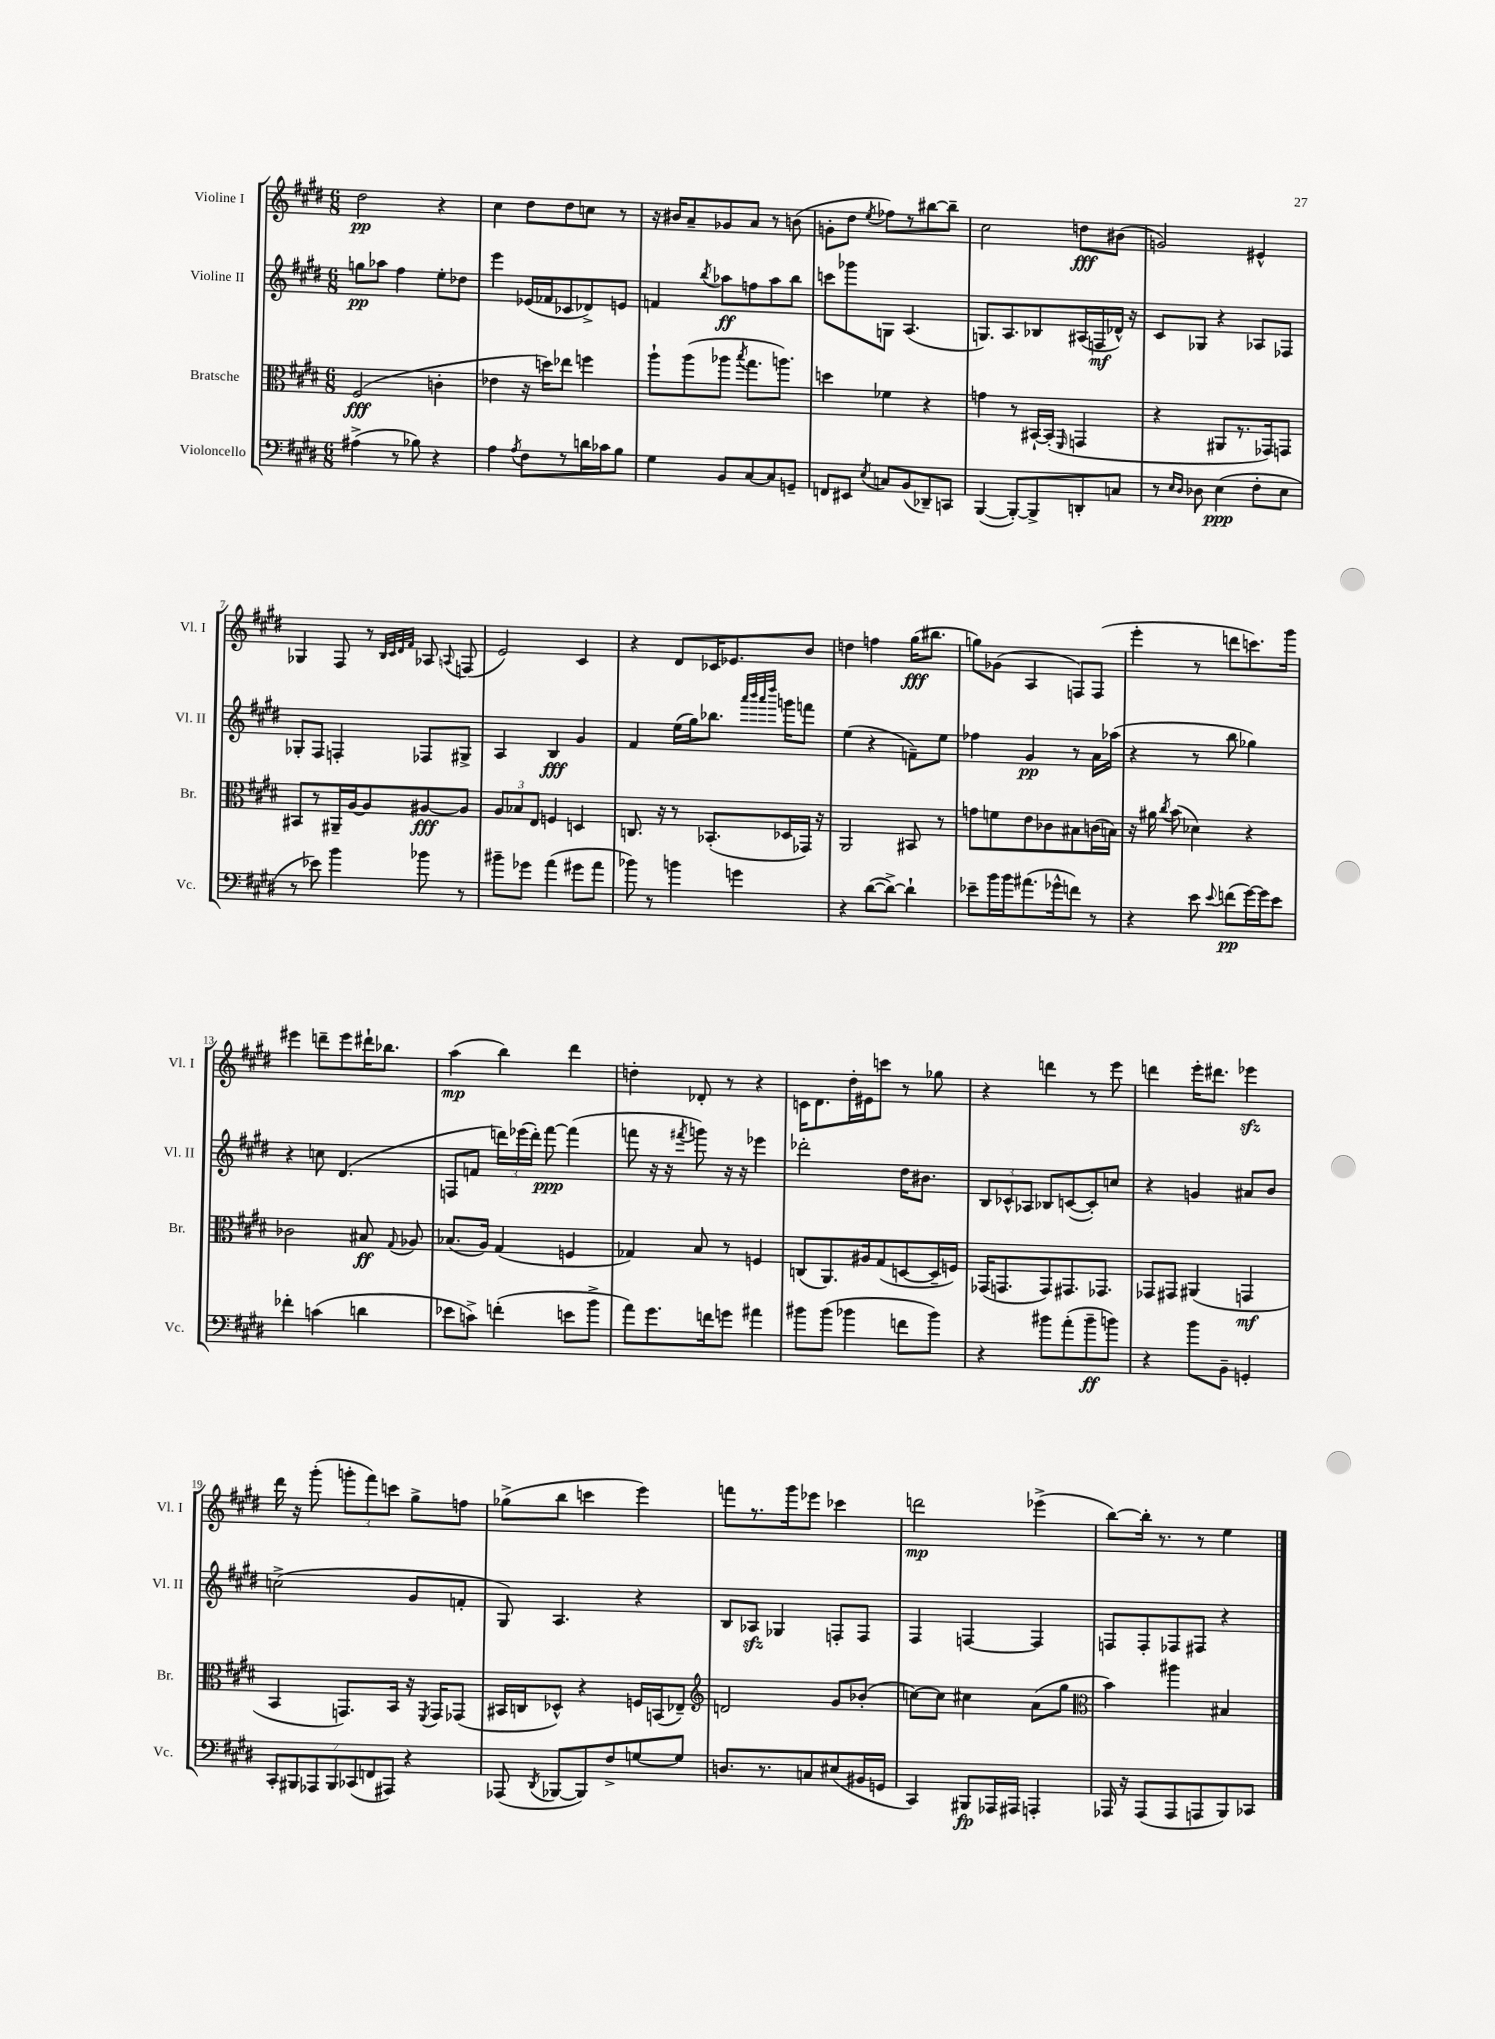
<<
\new StaffGroup <<
\new Staff = "s0" \with { instrumentName = "Violine I" shortInstrumentName = "Vl. I" } {
    \clef treble \key e \major \numericTimeSignature \time 6/8
    \autoBeamOff dis''2\pp r4 |
    cis''4 dis''8[ dis''8 c''8] r8 |
    r16 bis'16[ a'8-- ges'8 a'8] r8 b'8( |
    g'8[-. dis''8] \acciaccatura { e''8 } fes''8[) r8 bis''8~ bis''8]-- |
    cis''2 d''8[\fff bis'8]( |
    g'2) eis'4-^ |
    ges4 fis8 r8 \grace { b32[ cis'32 dis'32 fis'32] } aes8 \appoggiatura { a8 } f8( |
    e'2) cis'4 |
    r4 dis'8[ ces'16 ees'8. b'8] |
    d''4 f''4 gis''16[\fff( bis''8.] |
    g''8[) ges'8]( a4 f8[) f8]( |
    e'''4-. r8 d'''8[ c'''8.) gis'''16] |
    eis'''4 d'''8[-- eis'''8 dis'''16-! bes''8.] |
    a''4\mp( b''4) dis'''4 |
    d''4-. des'8-. r8 r4 |
    c'16[ dis'8. dis''16-. eis'16 c'''8] r8 ges''8 |
    r4 d'''4 r8 e'''8 |
    d'''4 e'''16[-. dis'''8.] ees'''4\sfz |
    dis'''16 r16 gis'''8-.( \tuplet 3/2 { g'''8[-. fis'''8) c'''8] } gis''8[-> f''8] |
    ges''8[->( b''8] c'''4 e'''4) |
    f'''8[ r8. gis'''16 ees'''8] ces'''4 |
    d'''2\mp ees'''4->( |
    b''8[~) b''16]-. r8. r8 e''4 \bar "|." |
}
\new Staff = "s1" \with { instrumentName = "Violine II" shortInstrumentName = "Vl. II" } {
    \clef treble \key e \major \numericTimeSignature \time 6/8
    \autoBeamOff g''8[\pp aes''8] fis''4 e''8[-. des''8] |
    e'''4 ees'16[( fes'16 ces'8 des'8->) e'8] |
    f'4 \acciaccatura { b''8 } aes''8[\ff f''8 aes''8 b''8] |
    c'''8[ ges'''8 g8] a4.( |
    g8.[) a8. bes8 ais16( f16\mf des'16]-^) r16 |
    cis'8[ ges8] r4 aes8[ fes8] |
    ges8[-. fis8] f4-. fes8[ gis8]-> |
    a4 b4\fff gis'4 |
    fis'4 e''16[( gis''16) bes''8.] \grace { a'''32[ b'''32 a'''32 dis''''32] } g'''16[ f'''8] |
    e''4( r4 f'8[--) e''8] |
    fes''4 gis'4\pp r8 a'16[ aes''16]( |
    r4 r8 b''8 ges''4) |
    r4 c''8 dis'4.( |
    f8[ f'8] \tuplet 3/2 { d'''16[) ees'''16( d'''16]-.) } fis'''8~\ppp fis'''4( |
    f'''8 r16 r16 \acciaccatura { fis'''8 } g'''8) r16 r16 ees'''4 |
    des'''2-. dis''16[ bis'8.] |
    \tuplet 3/2 { b8[ ces'8-^ aes8] } bes8[ c'8~( c'8-.) c''8] |
    r4 g'4 ais'8[ b'8] |
    c''2->( gis'8[ f'8]-. |
    gis8) a4. r4 |
    b8[ aes8]\sfz ges4 f8[-. f8] |
    fis4 f4~ f4 |
    f8[ f8-. fes8 fis8] r4 \bar "|." |
}
\new Staff = "s2" \with { instrumentName = "Bratsche" shortInstrumentName = "Br." } {
    \clef alto \key e \major \numericTimeSignature \time 6/8
    \autoBeamOff fis2\fff( c'4-. |
    ees'4 r16 d''16[) ees''8] f''4 |
    a''8[-! a''8( aes''8] \acciaccatura { b''8 } gis''8.[ a''8.]) |
    d''4 fes'4 r4 |
    g'4 r8 bis,16[~-! bis,16]-.( \grace { fis,16 } g,4 |
    r4 ais,8[ r8. ges,16) g,8] |
    bis,8[ r8 ais,16-- a16~ a8 ais8~\fff ais8] |
    \tuplet 3/2 { a8[ bes8 e8] } f4 d4 |
    c8. r16 r8 bes,8.[-.( des16 ges,16]) r16 |
    a,2 bis,8 r8 |
    g'8[ f'8 e'8 ces'8 bis8 c'16( b16]) |
    r16 ais'16 \acciaccatura { cis''8 } b'8( des'4) r4 |
    ces'2 bis8\ff \appoggiatura { gis8 } aes8 |
    bes8.[( a16]) gis4( f4 |
    ges4) b8 r8 f4 |
    c8[( a,8.) ais16 gis8( d8~ d16-- f16]) |
    ges,16[( g,8. g,8) gis,8. ges,8.] |
    ges,8[ gis,8] ais,4( g,4\mf |
    b,4 g,8.[) b,16] r16 \acciaccatura { fis,8 } g,16[ ges,8]( |
    bis,16[ c16 des8]-^) r4 f16[ b,16( ees8]--) |
    \clef treble d'2 gis'8[ bes'8]-.( |
    c''8[~) c''8] cis''4 a'8[( gis''8] |
    \clef alto b'4) ais''4 bis4 \bar "|." |
}
\new Staff = "s3" \with { instrumentName = "Violoncello" shortInstrumentName = "Vc." } {
    \clef bass \key e \major \numericTimeSignature \time 6/8
    \autoBeamOff ais4->( r8 bes8) r4 |
    a4 \acciaccatura { a8 } fis8[ r8 d'16 ces'16 b8] |
    gis4 b,8[ cis8~ cis8 g,8]-- |
    f,8[ eis,8] \acciaccatura { e8 } c8[ b,8( des,8--) c,8] |
    b,,4~( b,,8[~-.) b,,8-> d,8-. c8] |
    r8 \grace { e16[ dis16] } des8 e4\ppp( fis8[-. e8] |
    r8 ees'8) b'4 bes'8 r8 |
    bis'8[-- ges'8] a'4( gis'8[ a'8] |
    bes'8) r8 b'4 g'4 |
    r4 dis'8[~( dis'8]~->) dis'4-! |
    ees'8[-- b'16 b'16 ais'8.( ges'16-^ f'8]) r8 |
    r4 e'8 \appoggiatura { e'8 } f'8[\pp( gis'16~) gis'16 e'8] |
    fes'4-. c'4( d'4 |
    ees'8[ c'8]->) f'4-.( e'8[ b'8]-> |
    a'8[) gis'8. f'16 g'8] ais'4 |
    bis'8[ bis'8]( bes'4 f'8[ bes'8]) |
    r4 bis'8[ a'8-.( bis'8--\ff b'8]) |
    r4 b'8[ b,8]-- g,4-. |
    \tuplet 7/4 { cis,8[-. bis,,8 aes,,8 bis,,8 ces,8( f,8 ais,,8]) } r4 |
    aes,,8( \acciaccatura { dis,8 } bes,,8[~ bes,,8) fis8-> g8~ g8] |
    d8.[ r8. c8 eis8( bis,16 g,16] |
    cis,4) bis,,8[\fp aes,,16 ais,,16] a,,4-. |
    aes,,16 r16 aes,,8[( aes,,8 a,,8 b,,8) ces,8] \bar "|." |
}
>>
>>
